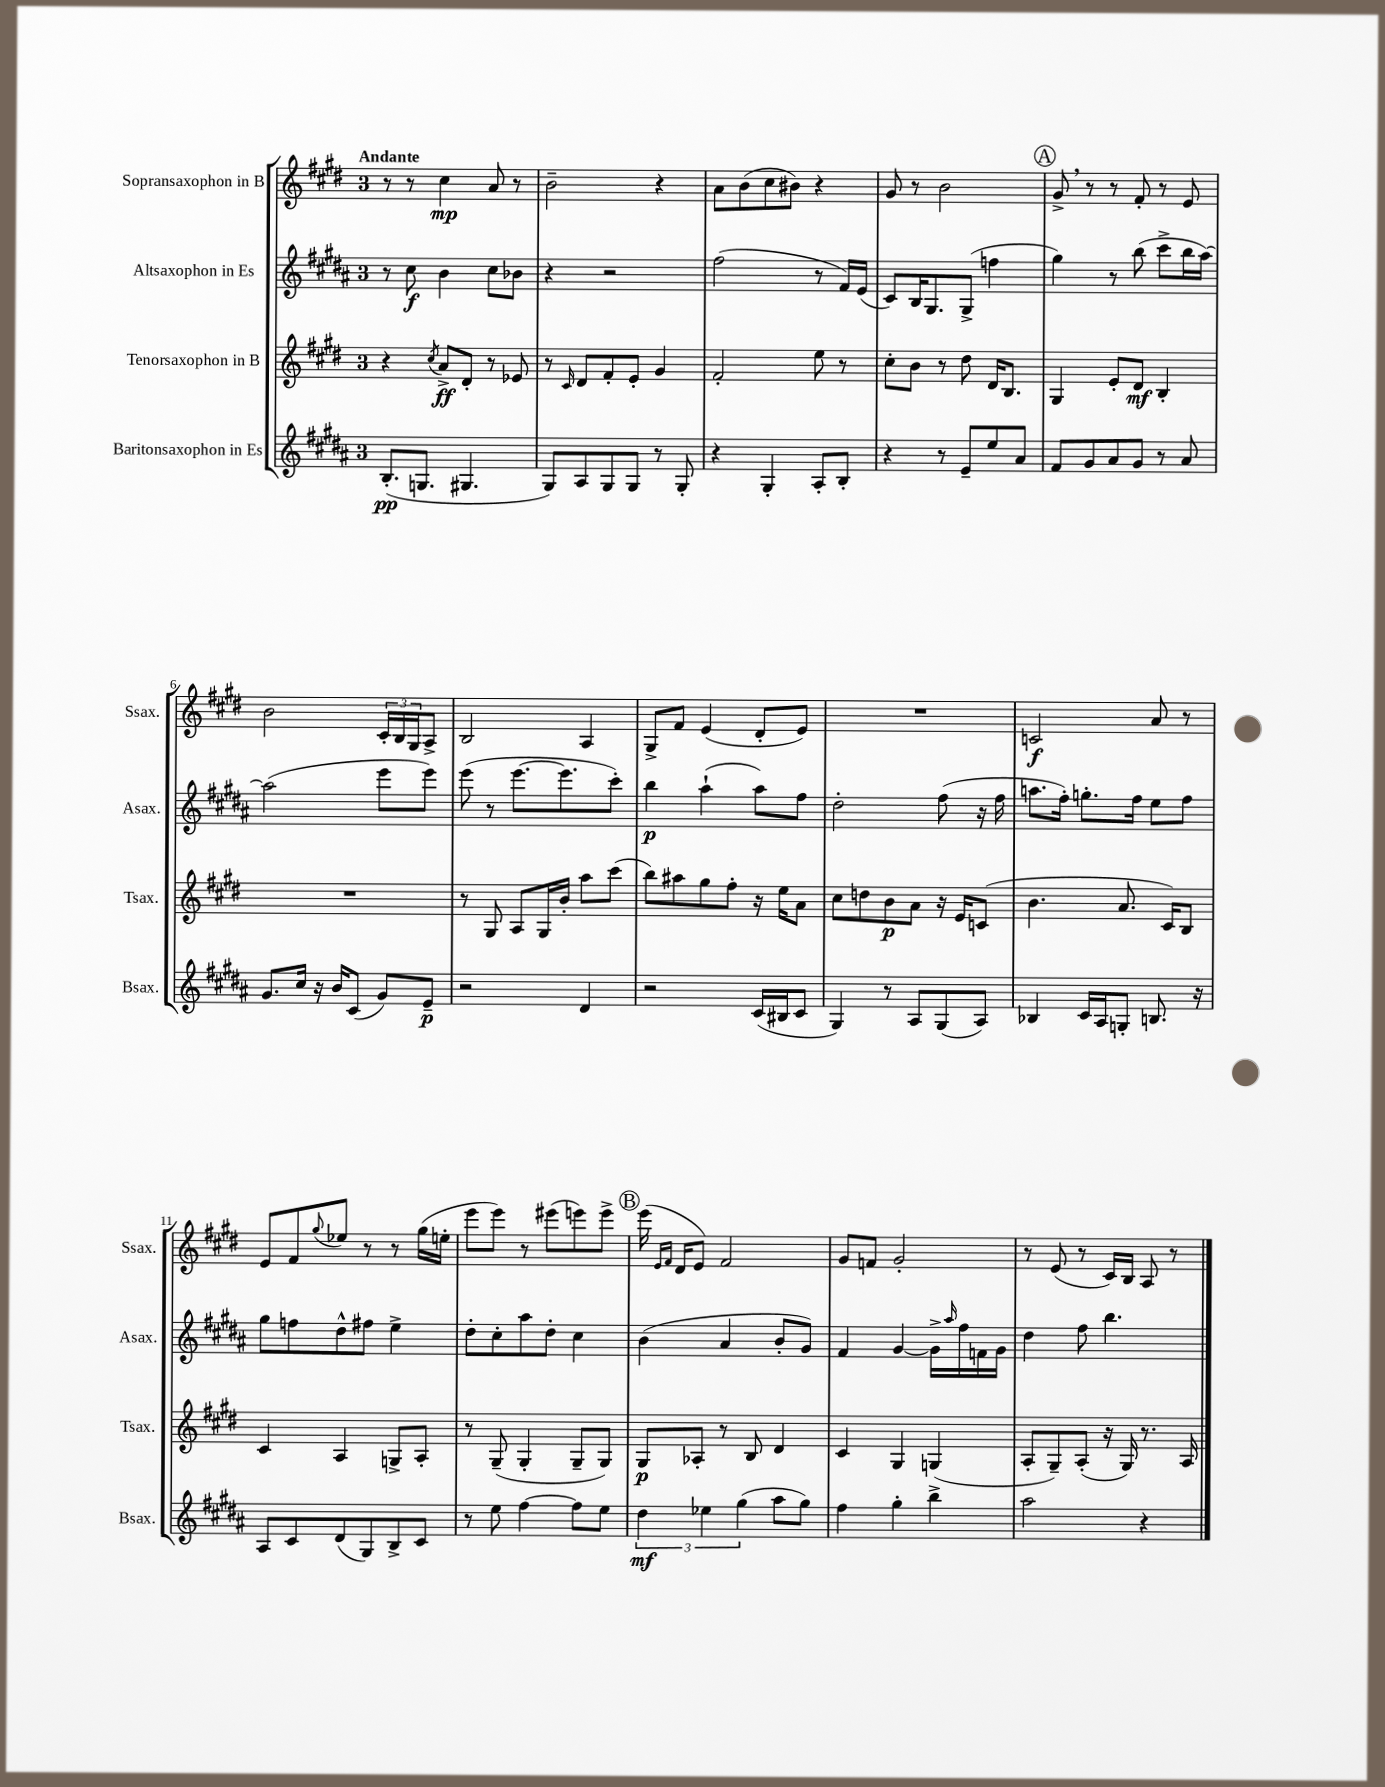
<<
\new StaffGroup <<
\new Staff = "s0" \with { instrumentName = "Sopransaxophon in B" shortInstrumentName = "Ssax." } {
    \clef treble \key e \major \once \override Staff.TimeSignature.style = #'single-digit \time 3/4 \tempo "Andante"
    r8 r8 cis''4\mp a'8 r8 |
    b'2-- r4 |
    a'8 b'8( cis''8 bis'8) r4 |
    gis'8 r8 b'2 |
    \mark \markup { \circle "A" } gis'8-> \breathe r8 r8 fis'8-. r8 e'8 |
    b'2 \tuplet 3/2 { cis'16-. b16 gis16 } a8-> |
    b2 a4 |
    gis8-> fis'8 e'4( dis'8-. e'8) |
    R2. |
    c'2\f a'8 r8 |
    e'8 fis'8 \appoggiatura { gis''8 } ees''8 r8 r8 gis''16( e''16-. |
    e'''8 e'''8) r8 eis'''8( e'''8) e'''8-> |
    \mark \markup { \circle "B" } e'''16( \grace { e'16 fis'16 } dis'16 e'8) fis'2 |
    gis'8 f'8 gis'2-. |
    r8 e'8( r8 cis'16) b16 a8 r8 \bar "|." |
}
\new Staff = "s1" \with { instrumentName = "Altsaxophon in Es" shortInstrumentName = "Asax." } {
    \clef treble \key b \major \once \override Staff.TimeSignature.style = #'single-digit \time 3/4
    r8 cis''8\f b'4 cis''8 bes'8 |
    r4 r2 |
    fis''2( r8 fis'16) e'16( |
    cis'8) b16 gis8. gis8->( f''4 |
    \mark \markup { \circle "A" } gis''4) r8 b''8( cis'''8-> b''16 ais''16~) |
    ais''2( e'''8 e'''8) |
    e'''8( r8 e'''8.~ e'''8. cis'''8-.) |
    b''4\p ais''4-!( ais''8) fis''8 |
    dis''2-. fis''8( r16 fis''16 |
    a''8. fis''16-.) g''8.-. fis''16 e''8 fis''8 |
    gis''8 f''8 dis''8-^ fis''8 e''4-> |
    dis''8-. cis''8-. ais''8 dis''8-. cis''4 |
    \mark \markup { \circle "B" } b'4( ais'4 b'8-. gis'8) |
    fis'4 gis'4~ gis'16-> \grace { ais''16 } fis''16 f'16 gis'16 |
    dis''4 fis''8 b''4. \bar "|." |
}
\new Staff = "s2" \with { instrumentName = "Tenorsaxophon in B" shortInstrumentName = "Tsax." } {
    \clef treble \key e \major \once \override Staff.TimeSignature.style = #'single-digit \time 3/4
    r4 \acciaccatura { cis''8 } a'8->\ff dis'8-. r8 ees'8 |
    r8 \grace { cis'16 } dis'8 fis'8-. e'8-. gis'4 |
    fis'2-. e''8 r8 |
    cis''8-. b'8 r8 dis''8 dis'16 b8. |
    \mark \markup { \circle "A" } gis4 e'8-. dis'8\mf b4-. |
    R2. |
    r8 gis8 a8 gis16 b'16-. a''8 cis'''8( |
    b''8) ais''8 gis''8 fis''8-. r16 e''16 a'8 |
    cis''8 d''8 b'8\p a'8 r16 e'16 c'8( |
    b'4. a'8. cis'16) b8 |
    cis'4 a4 g8-> a8-. |
    r8 gis8--( gis4-. gis8-- gis8) |
    \mark \markup { \circle "B" } gis8\p aes8-. r8 b8 dis'4 |
    cis'4 gis4 g4( |
    a8-. gis8--) a8-.( r16 gis16) r8. a16 \bar "|." |
}
\new Staff = "s3" \with { instrumentName = "Baritonsaxophon in Es" shortInstrumentName = "Bsax." } {
    \clef treble \key b \major \once \override Staff.TimeSignature.style = #'single-digit \time 3/4
    b8.-.\pp( g8. gis4. |
    gis8) ais8 gis8 gis8 r8 gis8-. |
    r4 gis4-. ais8-. b8-. |
    r4 r8 e'8-- e''8 ais'8 |
    \mark \markup { \circle "A" } fis'8 gis'8 ais'8 gis'8 r8 ais'8 |
    gis'8. cis''16 r16 b'16 cis'8( gis'8) e'8--\p |
    r2 dis'4 |
    r2 cis'16( bis16 cis'8 |
    gis4) r8 ais8 gis8( ais8) |
    bes4 cis'16 ais16 g8-. b8. r16 |
    ais8 cis'8 dis'8( gis8) b8-> cis'8 |
    r8 e''8 fis''4~ fis''8 e''8 |
    \mark \markup { \circle "B" } \tuplet 3/2 { dis''4\mf ees''4 gis''4( } ais''8 gis''8) |
    fis''4 gis''4-. b''4-> |
    ais''2 r4 \bar "|." |
}
>>
>>
